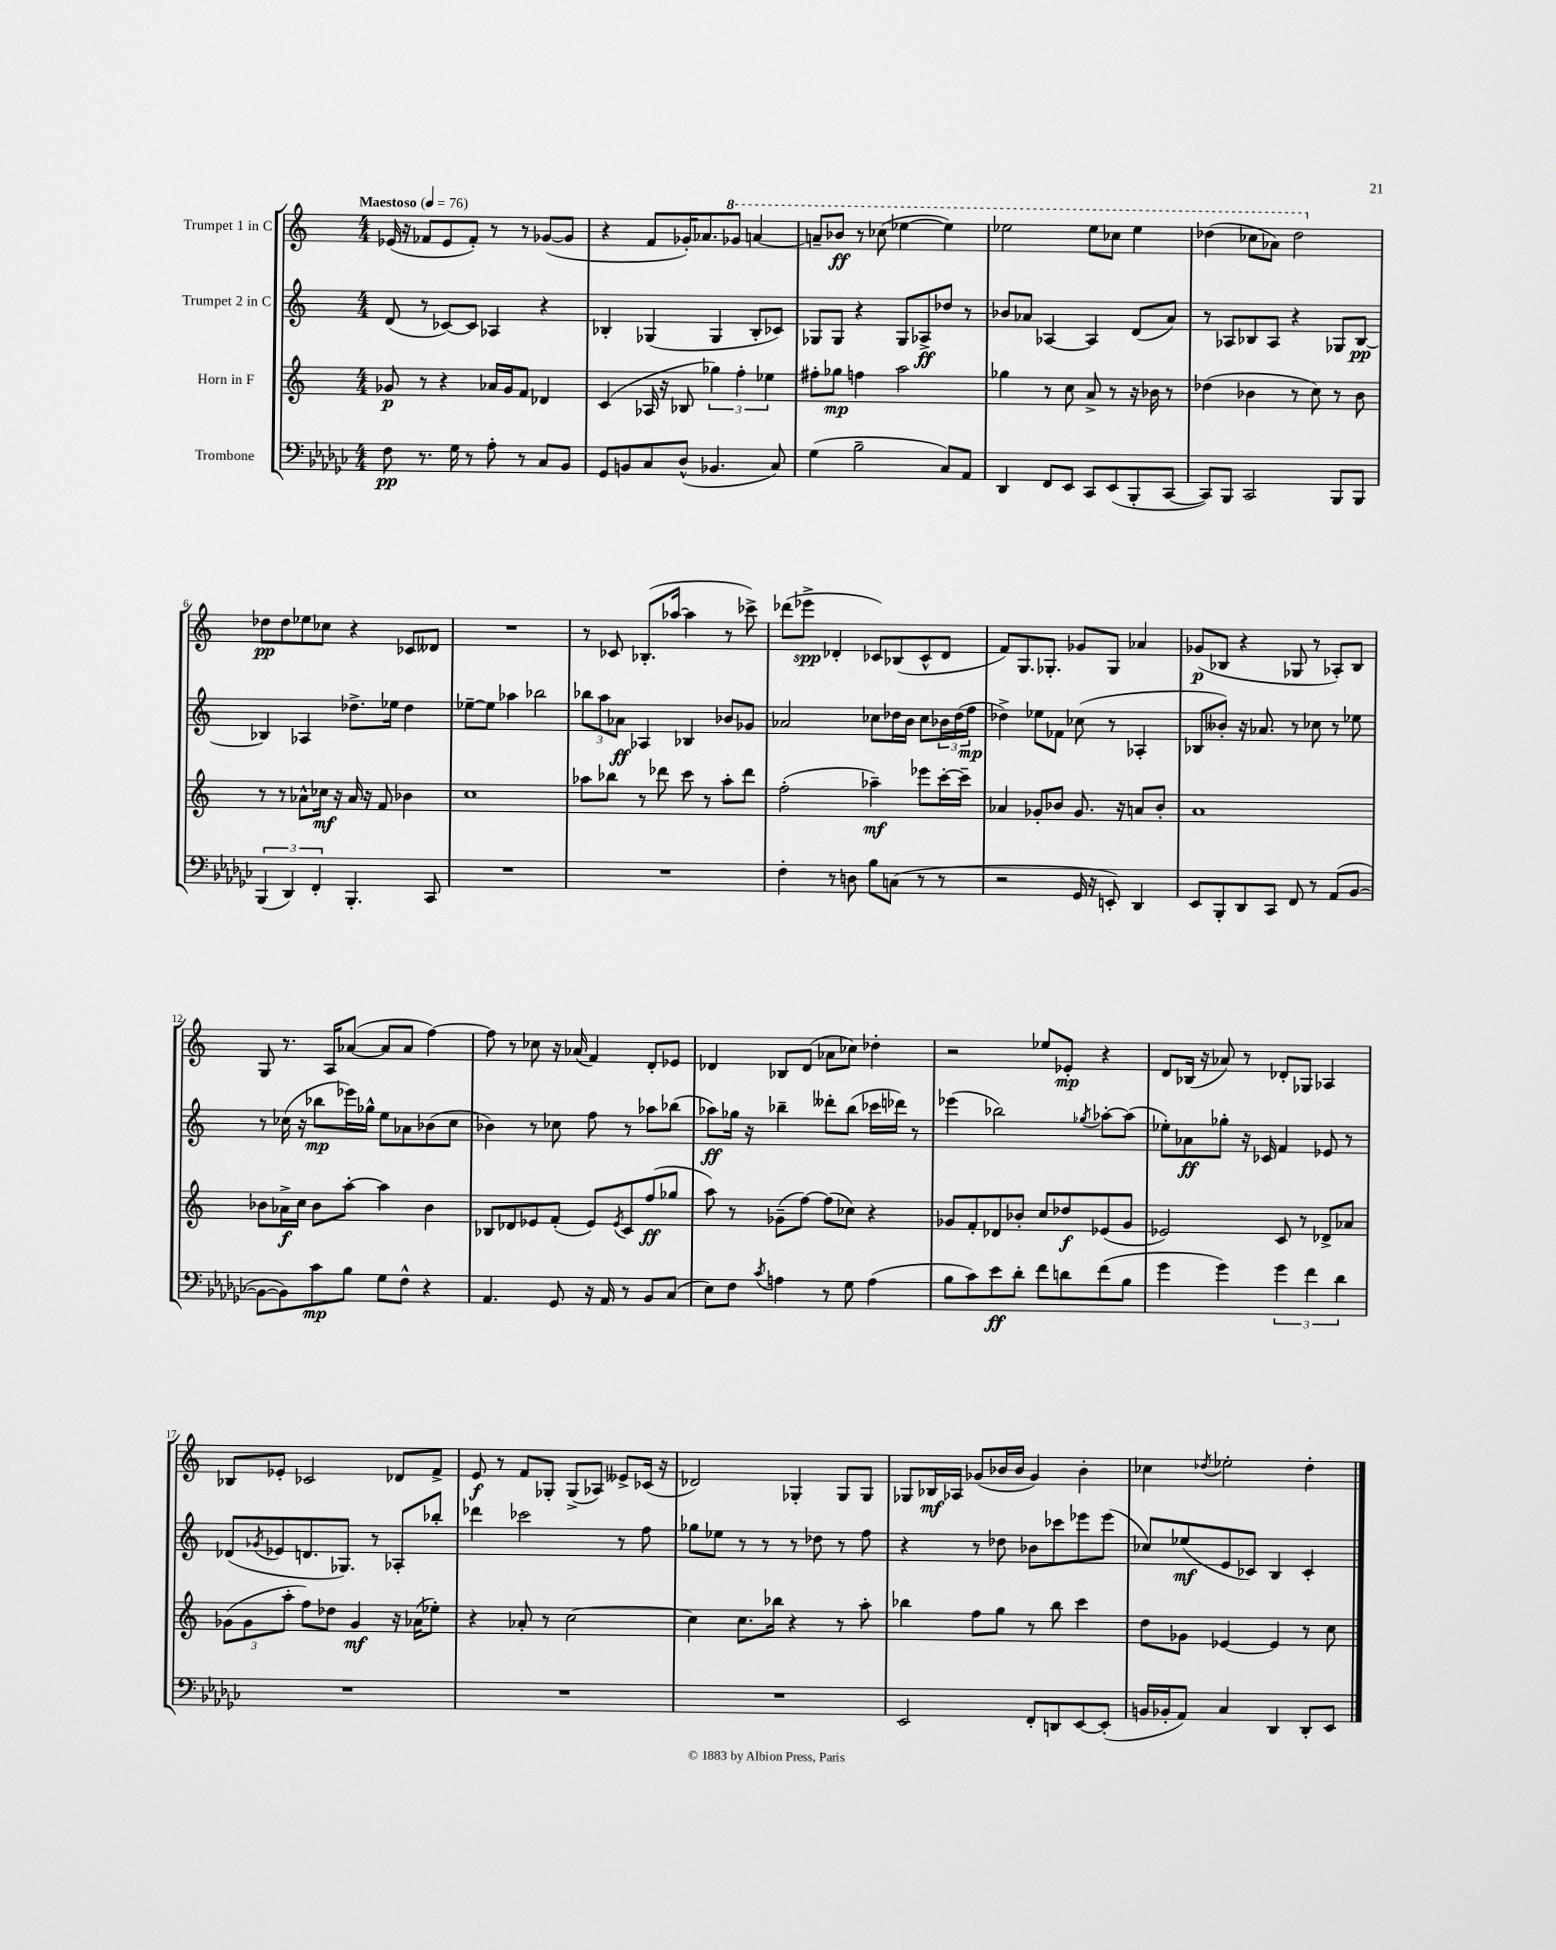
<<
\new StaffGroup <<
\new Staff = "s0" \with { instrumentName = "Trumpet 1 in C" } {
    \clef treble \key c \major \numericTimeSignature \time 4/4 \tempo "Maestoso" 4 = 76
    ees'16( r16 fes'8 ees'8 fes'8-.) r8 r8 ges'8~( ges'8 |
    r4 f'8 ges'16-.) aes'8. \ottava #1 ges''8 a''!4~ |
    a''!8-- bes''8\ff r8 ces'''8( ees'''4~ ees'''4) |
    ees'''2 ees'''8 ces'''8 ees'''4 |
    des'''4( ces'''8 aes''8) des'''2 \ottava #0 |
    des''8\pp des''8 ees''8 ces''8 r4 ces'8 deses'8 |
    R1 |
    r8 ces'8 bes8.-.( aes''16~ aes''4 r8 ces'''8->) |
    des'''8( ees'''8->\spp des'4-. ces'8) bes8( ces'8-^ des'8 |
    f'8) g8. ges8.-. ges'8 ges8 aes'4 |
    ges'8\p( bes8 r4 ges8 r8 aes8-.) bes8 |
    g8 r8. a16 aes'8~( aes'8 aes'8 f''4~) |
    f''8 r8 ces''8 r16 aes'16( f'4) d'8-. ees'8 |
    des'4 bes8 des'8( aes'8 ces''8) des''4-. |
    r2 ees''8 ees'8-.\mp r4 |
    d'8 bes16( r16 aes'8) r8 des'8-. ges8 aes4 |
    bes8 ees'8-. ces'2 des'8 f'8-> |
    e'8\f r8 f'8 ges8-. ges8->( aes8) eeses'8-> ces'16( r16 |
    des'2) ges4-. ges8 ges8 |
    ges8 bes16\mf aes16 ges'8( bes'16 bes'16 ges'4) bes'4-. |
    ces''4 \acciaccatura { des''8 } ees''2-. des''4-. \bar "|." |
}
\new Staff = "s1" \with { instrumentName = "Trumpet 2 in C" } {
    \clef treble \key c \major \numericTimeSignature \time 4/4
    d'8( r8 ces'8~) ces'8 aes4 r4 |
    bes4-. ges4( ges4 bes8-. ces'8) |
    ges8 ges8 r4 ges8 aes8->\ff des''8 r8 |
    bes'8 aes'8 aes4~ aes4 d'8( aes'8) |
    r8 aes8 bes8 aes8 r4 ges8 bes8~\pp |
    bes4 aes4 des''8.-> ees''16 des''4 |
    ees''8~-- ees''8 aes''4 bes''2 |
    \tuplet 3/2 { bes''8 a''8 aes'8\ff } aes4 bes4 bes'8 ges'8 |
    aes'2 ces''8 des''16 b'16 ces''8 \tuplet 3/2 { bes'16 des''16( f''16\mp } |
    des''4->) ees''8 fes'8 ces''8( r8 aes4-. |
    bes8 beses'8-.) r16 aes'8. r8 ces''8 r8 ees''8 |
    r8 ces''16( r16 bes''8\mp ees'''16) ges''16-^ e''8 aes'8 bes'8( ces''8 |
    bes'4) r8 ces''8 f''8 r8 aes''8 bes''8( |
    aes''8\ff) ges''16 r16 bes''4-- deses'''8-. bes''8( ces'''16 des'''16) r8 |
    ees'''4( bes''2) \acciaccatura { ges''8 } aes''8~-. aes''8( |
    ees''8-.) aes'8\ff ges''8-. r16 ces'16 f'4 ees'8 r8 |
    des'8( \acciaccatura { ges'8 } ees'8 d'8. ges8.) r8 aes8-. bes''8-. |
    des'''4 ces'''2 r8 f''8 |
    ges''8 ees''8 r8 r8 r8 des''8 r8 f''8 |
    r4 r8 des''8 bes'8 ces'''8 ees'''8 ees'''8( |
    ces''8) ees''8\mf( e'8 ces'8) b4 ces'4-. \bar "|." |
}
\new Staff = "s2" \with { instrumentName = "Horn in F" } {
    \clef treble \key c \major \numericTimeSignature \time 4/4
    ges'8\p r8 r4 aes'16 ges'16 f'8 des'4 |
    c'4( aes16 r16 bes8 \tuplet 3/2 { ges''4) f''4-. ees''4 } |
    fis''8-. ges''8\mp f''4 a''2 |
    ges''4 r8 c''8 a'8-> r8 r16 bes'16 r8 |
    des''4( bes'4 r8 c''8) r8 bes'8 |
    r8 r8 aes'8-^ ces''16\mf r16 aes'16 r16 f'8 bes'4 |
    c''1 |
    aes''8 bes''8 r8 des'''8 c'''8 r8 aes''8-. des'''8 |
    f''2-.( aes''4--\mf) ees'''8 c'''16~-. c'''16-- |
    aes'4 ges'8-. bes'8 ges'8. r16 a'8 bes'8-. |
    a'1 |
    bes'8 aes'16->\f c''16 bes'8 a''8~-. a''4 bes'4 |
    bes8 des'8 ees'8 f'8-.( ees'8) \acciaccatura { ees'8 } c'8 f''8\ff( ges''8 |
    a''8) r8 ges'8--( f''8~) f''8( ces''8) r4 |
    ges'8 f'8-. des'8 bes'8-. c''8 des''8\f ees'8( ges'8 |
    ees'2) c'8 r8 des'8-> aes'8 |
    \tuplet 3/2 { ges'8( ges'8 a''8-. } f''8) des''8 ges'4\mf r16 aes'16( ees''8-.) |
    r4 aes'8-. r8 c''2~ |
    c''4 c''8. bes''16 r4 r8 a''8-. |
    bes''4 f''8 g''8 r8 bes''8 c'''4 |
    d''8 ges'8 ees'4~ ees'4 r8 c''8 \bar "|." |
}
\new Staff = "s3" \with { instrumentName = "Trombone" } {
    \clef bass \key ges \major \numericTimeSignature \time 4/4
    f8\pp r8. ges16 r8 aes8-. r8 ces8 bes,8 |
    ges,8 b,8 ces8 des8-^( bes,4. ces8) |
    ges4( bes2-- ces8) aes,8 |
    des,4 f,8 ees,8 ces,8 ees,8( bes,,8-. ces,8~ |
    ces,8) bes,,8 ces,2 bes,,8 bes,,8 |
    \tuplet 3/2 { bes,,4( des,4) f,4-. } bes,,4.-. ces,8 |
    R1 |
    R1 |
    f4-. r8 d8 bes8 c8( r8 r8 |
    r2 ges,16 r16 e,8-.) des,4 |
    ees,8 bes,,8-. des,8 ces,8 f,8 r8 aes,8( bes,8~ |
    bes,8~ bes,8) ces'8\mp bes8 ges8 f8-^ r4 |
    aes,4. ges,8 r16 aes,16 r8 bes,8 ces8( |
    ees8) f8 \acciaccatura { ces'8 } a4 r8 ges8 a4( |
    bes8 ces'8) ees'8\ff des'8-. f'8 d'8 f'8( bes8 |
    ges'4 ges'4) \tuplet 3/2 { ges'4 f'4 des'4 } |
    R1 |
    R1 |
    R1 |
    ees,2 f,8-. d,8 ees,8~ ees,8-.( |
    b,16 bes,16-. aes,8) ces4 des,4 des,8-. ees,8 \bar "|." |
}
>>
>>
